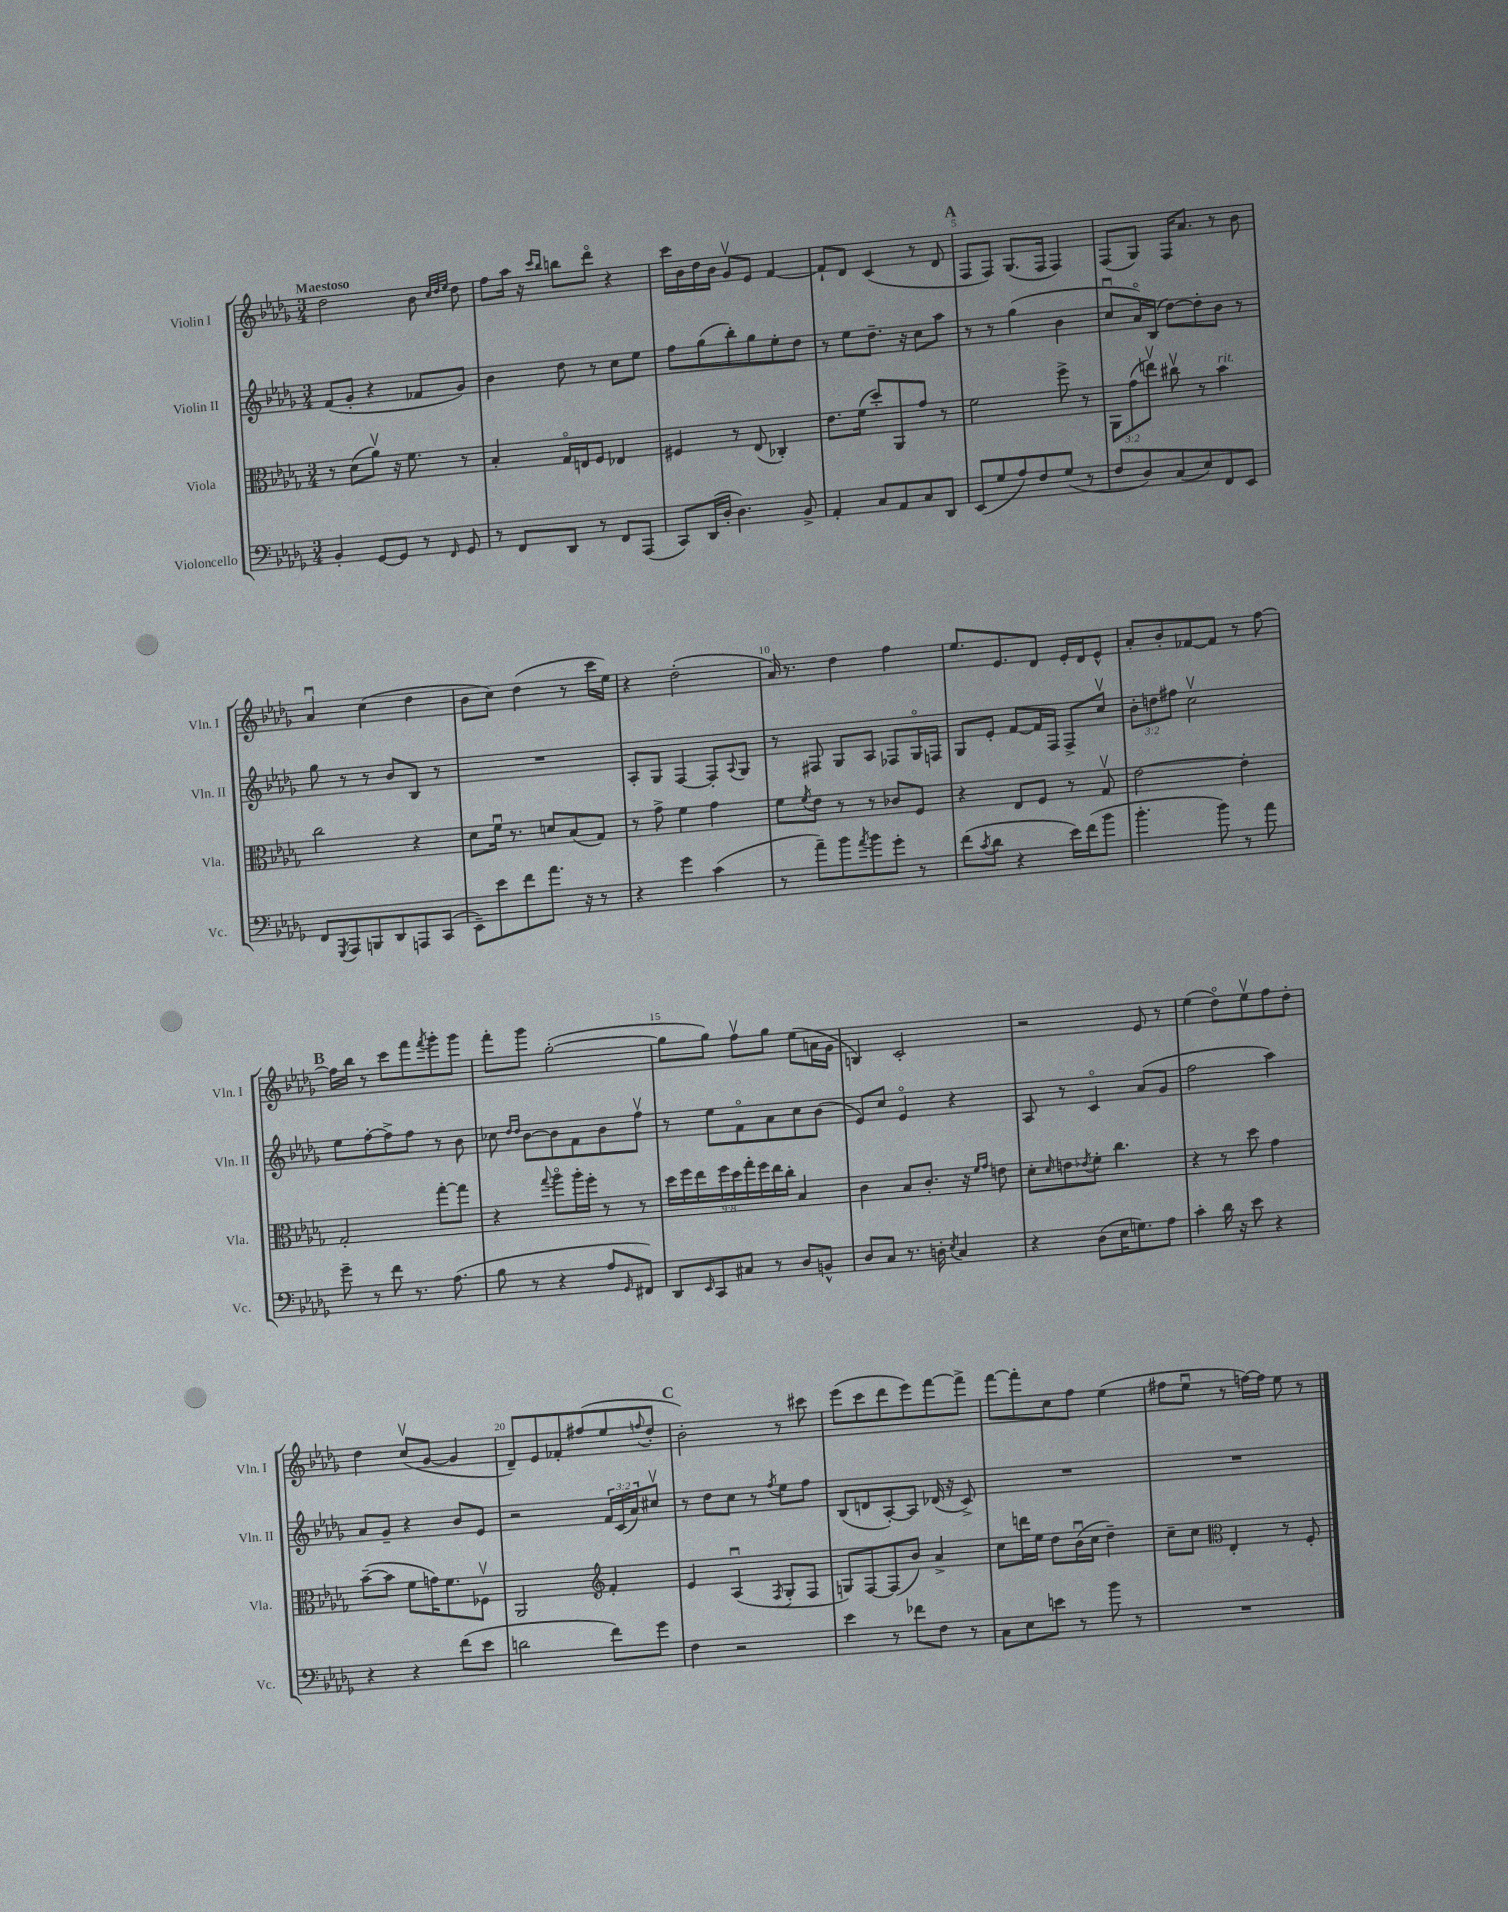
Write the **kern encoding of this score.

**kern	**kern	**kern	**kern
*staff4	*staff3	*staff2	*staff1
*clefF4	*clefC3	*clefG2	*clefG2
*k[b-e-a-d-g-]	*k[b-e-a-d-g-]	*k[b-e-a-d-g-]	*k[b-e-a-d-g-]
*M3/4	*M3/4	*M3/4	*M3/4
4BB-'/	8r	(8f/L	2dd-\
.	(8d-\L	8g-'/J	.
[8GG-/L	8a-v\J)	4r	.
8GG-/]J	16r	.	.
.	8.f\	.	.
8r	.	8f-/L	8b-\
.	.	.	32qqcc/LLL
.	.	.	32qqdd-/
16qqFF/	.	.	32qqee-/JJJ
8GG-/	8r	8g-/J)	8dd-\
=	=	=	=
8r	4B-'/	4b-\	8ff\L
8FF/L	.	.	16aa-\Jk
.	.	.	16r
.	.	.	16qqccc/LL
.	.	.	16qqbb-/JJ
8DD-/J	16G-o/LL	8dd-\	8bb\L
.	16E/J	.	.
8r	8F/J	8r	8ddd-o\J
8FF/L	4E-/	8cc\L	4r
(8AAA-/J	.	8ee-\J	.
=	=	=	=
8CC/L)	4F#/	8ff\L	16ccc\LL
.	.	.	16b-\
(16DD-/L	.	(8gg-\	16dd-\
16D-'/JJ	.	.	16b-\JJ
4.D-\)	8r	8bb-'\)	8g-v/L
.	(8E-/	8gg-\	8e-/J
.	4C-'/)	8ee-'\	[4f/
8BB-^/	.	8dd-\J	.
=	=	=	=
4AA-'/	8.e-\L	8r	8f`/]L
.	.	8ee-\L	8d-/J
.	(16f\Jk	.	.
8C/L	8dd-'/L)	8.dd-~\J	(4c/
8AA-/	8AA-/	.	.
.	.	16r	.
8C/	8g-/J	8cc\L	8r
8DD-/J	8r	8aa-\J	8d-/
=	=	=	=
(8EE-/L	2f\	8r	8F/L
8G-/	.	8r	8F/J)
8A-/)	.	(4gg-\	(8.G-/L
8F/	.	.	.
.	.	.	16F/Jk
(8G-/J	8ff^\	4b-\	4F/)
8r	8r	.	.
=	=	=	=
8F/L	12AA-\L	8ccu/L	(8F/L
.	(12g-\	.	.
8D-/)	.	16a-o/L)	8G-/J)
.	12eev\J)	.	.
.	.	(16B-/JJ	.
(8C/	8cc#v\	[8dd-\L)	16F/LK
.	.	.	8.a-/J
8E-/)	8r	8dd-'\]	.
8FF/	4b-\	8b-\J	8r
8EE-/J	.	8r	8b-\
=	=	=	=
8FF/L	2cc\	8gg-\	4a-u/
8qGGG-/	.	.	.
8AAA-/	.	8r	.
8BBB/	.	8r	(4cc\
8DD-/	.	8b-/L	.
8AAA/	4r	8B-/J	4dd-\
(8CC/J	.	8r	.
=	=	=	=
8EE-~\L)	8d-\L	2.r	8b-\L
8e-\	16fu\Jk	.	8cc\J)
.	8.r	.	.
8f\	.	.	(4dd-\
8.a-\J	8d/L	.	.
.	(8B-/	.	8r
16r	.	.	.
8r	8G-/J)	.	16ccc\LL
.	.	.	16ee-\JJ)
=	=	=	=
4r	8r	8A-'/L	4r
.	8g-^\	8G-/J	.
4g-\	4f\	[4F/	(2dd-'\
(4c\	4g-\	8F'/]L	.
.	.	8qqA-/	.
.	.	8G-/J	.
=	=	=	=
8r	8f\L	8r	16a-/)
.	.	.	8.r
.	8qf/	.	.
8a-~\L)	8e-\J	8F#/	.
8b-\	8r	8G-/L	4dd-\
8qa-/	.	.	.
8b-\	8r	8A-/J	.
8g-'\J	8c-/L	8F-/L	4ff\
8r	8F/J	16G-o/L	.
.	.	16F/JJ	.
=	=	=	=
(8f\L	4r	8G-/L	8.ee-/L
8qc/	.	.	.
8d-\J	.	8e-'/J	.
.	.	.	8.e-/
4r	8E-/L	[8f/L	.
.	8F/J	16f/]L	8d-/J
.	.	16F/JJ	.
16e-\LL)	8r	8F^/L	16e-'/LL
(16f\J	.	.	16d-/J
8b-\J	8G-v/	8ccv/J	8e-^^/J
=	=	=	=
4.b-'\	[2e-\	12b-'\L	8a-'/L
.	.	12dd\	.
.	.	.	8b-'/
.	.	12ff#\J	.
.	.	2ccv\	[8f-/
8b-\)	.	.	8f-/]J
8r	4e-'\]	.	8r
8a-\	.	.	[8ff\
=	=	=	=
8g-~\	2G-'/	8ee-\L	16ff\]LL
.	.	.	16bb-\JJ
8r	.	[8ff'\	8r
8f\	.	8ff^\]	8ccc\L
8.r	.	8ff\J	8fff\
.	.	.	8qfff/
.	[8gg-'\L	8r	8ggg-'\
(8.A-\	.	.	.
.	8gg-\]J	8b-\	8ggg-\J
=	=	=	=
8B-\	4r	8cc-\	8fff'\L
.	.	16qqdd-/LL	.
.	.	16qqdd-/JJ	.
8r	.	[8b-\L	8ggg-\J
.	8qqgg-/	.	.
4r	8aa-o\L	8b-\]	([2gg-'\
.	16aa-'\L	8f\	.
.	16ff'\JJ	.	.
8A-/L	8r	8b-\	.
16qqGG-/	.	.	.
8FF#/J)	8r	8ffv\J	.
=	=	=	=
8DD-/L	18dd-\LL	8r	8gg-\]L
.	18ff\	.	.
.	18ee-\	.	.
16qqEE-/	.	.	.
8CC/	.	8ee-\L	8gg-\J)
.	18ff\	.	.
.	18dd-\	.	.
8C#/J	.	8fo\	8ffv\L
.	18gg-'\	.	.
.	18ff\	.	.
8r	.	8a-\	8gg-\J
.	18ee-\	.	.
.	18cc'\JJ	.	.
8D-/L	4B-/	8cc\	(8ee-\L
8BB^^/J	.	(8b-\J	16a\L
.	.	.	16g-\JJ
=	=	=	=
8D-/L	4c\	8e-/L)	4B/)
8C/J	.	8cc/J	.
8.r	8B-/L	4e-o/	2c'/
.	8.c'/J	.	.
16D'\	.	.	.
8qE-/	.	.	.
4C/	.	4r	.
.	16r	.	.
.	16qqf/LL	.	.
.	16qqg-/JJ	.	.
.	8e\	.	.
=	=	=	=
4r	8d-'\L	8A-/	2r
.	16qqd-/	.	.
.	8e\	8r	.
.	8qe-/	.	.
(8D-\L	8f'\J	4co/	.
16E-\K	4.cc\	.	.
8.G\)	.	.	.
.	.	(8a-/L	8e-/
8A-\J	.	8g-/J	8r
=	=	=	=
4c'\	4r	2ff\	(4ee-\
16d-\	8r	.	8dd-o\L)
16r	.	.	.
8e-\	8dd-\	.	8ee-v\
4r	4g-\	4aa-\)	8ff\
.	.	.	8dd-'\J
=	=	=	=
4r	([8b-~\L	8a-/L	4dd-\
.	8b-\]J	8g-~/J	.
4r	8f\L	4r	(8ccv/L
.	16g\K)	.	[8g-/J
.	8.f\	.	.
(8f\L	.	8b-/L	4g-/]
8e-\J	8F-v\J	8e-/J	.
=	=	=	=
2d\	2AA-/	2r	8d-~/L)
.	.	.	8e-/
.	.	.	8f-'/
.	.	.	(8ff#/
*	*clefG2	*	*
8f\L)	4f'/	24f/LL	8ee-/
.	.	(24c/	.
.	.	24a-/J)	.
.	.	.	8qqff/
8g-\J	.	8cc#v/J	8dd-'/J
=	=	=	=
4F\	4e-/	8r	2b-'\)
.	.	8dd-\L	.
2r	(4A-u/	8cc\J	.
.	.	8r	.
.	8qF/	8qff/	.
.	8G-'/L	8ee-\L	8r
.	8F/J	8ff\J	8ccc#\
=	=	=	=
4e-\	8G/L)	(8B-/L	(8eee-\L
.	[8F/	8d/	8ccc\
8r	(8F/]	[8A-'/)	8ddd-\
8f-\L	8b-/J)	8A-/]J	8eee-\)
8F\J	4a-^/	(16d-/	[8fff\
.	.	16r	.
8r	.	8c^/)	8fff^\]J
=	=	=	=
8C\L	8cc\L	2.r	[8fff\L
8E-\	16ddd\L	.	8fff'\]
.	16ee-\JJ	.	.
8e\J	8dd-\L	.	8cc\
8r	(16b-u\L	.	8ff\J
.	16cc\JJ	.	.
8b-\	4dd-~\)	.	(4ee-\
8r	.	.	.
=	=	=	=
2.r	8cc~\L	2.r	8ff#\L
.	8cc\J	.	8ee-u\J
*	*clefC3	*	*
.	4E-'/	.	8r
.	.	.	[16ff\LL)
.	.	.	16ff\]JJ
.	8r	.	8ee-\
.	8F'/	.	8r
==	==	==	==
*-	*-	*-	*-
